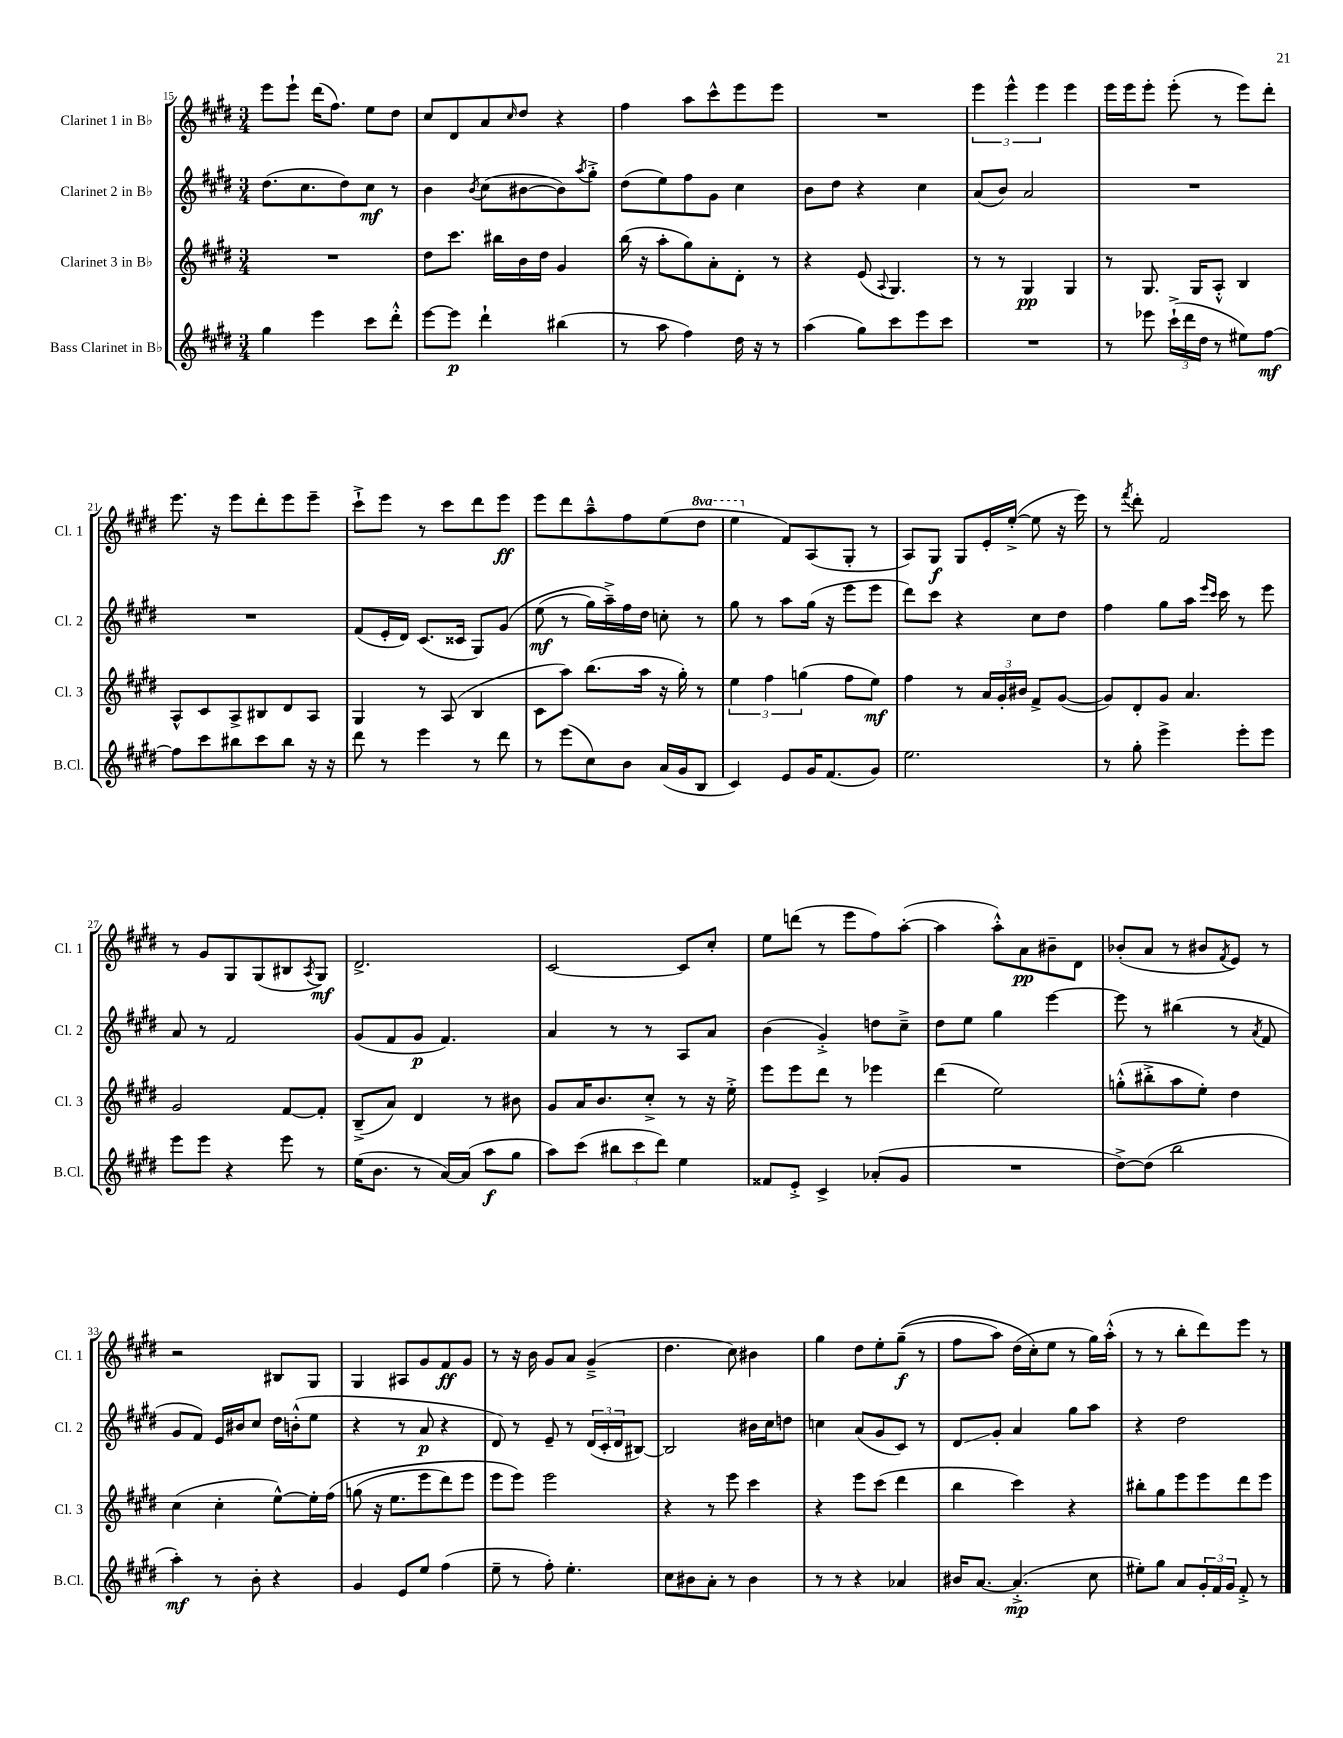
<<
\new StaffGroup <<
\new Staff = "s0" \with { instrumentName = "Clarinet 1 in Bb" shortInstrumentName = "Cl. 1" } {
    \clef treble \key e \major \numericTimeSignature \time 3/4 \set Staff.ottavationMarkups = #ottavation-simple-ordinals
    e'''8 e'''8-! dis'''16( fis''8.) e''8 dis''8 |
    cis''8 dis'8 a'8 \grace { cis''16 } dis''8 r4 |
    fis''4 a''8 cis'''8-^ e'''8 e'''8 |
    R2. |
    \tuplet 3/2 { e'''4 e'''4-^ e'''4 } e'''4 |
    e'''16 e'''16 e'''8-. e'''8-.( r8 e'''8) dis'''8-. |
    e'''8. r16 e'''8 dis'''8-. e'''8 e'''8-- |
    cis'''8-!-> e'''8 r8 cis'''8 dis'''8 e'''8\ff |
    e'''8 dis'''8 a''8---^ fis''8 e''8( \ottava #1 dis'''8 |
    e'''4 \ottava #0 fis'8) a8( gis8-. r8 |
    a8) gis8\f gis8 e'16-. e''16~-.->( e''8 r16 e'''16) |
    r8 \acciaccatura { fis'''8 } dis'''8-. fis'2 |
    r8 gis'8 gis8 gis8( bis8 \acciaccatura { a8 } gis8\mf) |
    dis'2.-> |
    cis'2~ cis'8 cis''8-. |
    e''8 d'''8( r8 e'''8 fis''8) a''8~-.( |
    a''4 a''8-.-^) a'8\pp bis'8-- dis'8 |
    bes'8-.( a'8 r8 bis'8 \acciaccatura { fis'8 } e'8) r8 |
    r2 bis8 gis8 |
    gis4 ais8 gis'8 fis'8\ff gis'8 |
    r8 r16 b'16 gis'8 a'8 gis'4--->( |
    dis''4. cis''8) bis'4 |
    gis''4 dis''8 e''8-. gis''8--\f(\( r8 |
    fis''8 a''8) dis''16( cis''16-.\) e''8 r8 gis''16) a''16-.-^( |
    r8 r8 b''8-. dis'''8) e'''8 r8 \bar "|." |
}
\new Staff = "s1" \with { instrumentName = "Clarinet 2 in Bb" shortInstrumentName = "Cl. 2" } {
    \clef treble \key e \major \numericTimeSignature \time 3/4
    dis''8.( cis''8. dis''8) cis''8\mf r8 |
    b'4 \acciaccatura { b'8 } cis''8( bis'8~ bis'8) \acciaccatura { a''8 } gis''8-.-> |
    dis''8( e''8) fis''8 gis'8 cis''4 |
    b'8 dis''8 r4 cis''4 |
    a'8( b'8) a'2 |
    R2. |
    R2. |
    fis'8( e'16-. dis'16) cis'8.( cisis'16 gis8) gis'8\( |
    e''8\mf( r8 gis''16) a''16--->\) fis''16 dis''16 c''8-. r8 |
    gis''8 r8 a''8 gis''16( r16 e'''8 e'''8 |
    dis'''8) cis'''8 r4 cis''8 dis''8 |
    fis''4 gis''8 a''16 \grace { e'''16 cis'''16 } cis'''16 r8 e'''8 |
    a'8 r8 fis'2 |
    gis'8( fis'8 gis'8\p fis'4.) |
    a'4 r8 r8 a8 a'8 |
    b'4( gis'4-.->) d''8 cis''8---> |
    dis''8 e''8 gis''4 e'''4~ |
    e'''8 r8 bis''4( r8 \acciaccatura { a'8 } fis'8 |
    gis'8 fis'8) e'16 bis'16 cis''8 dis''16 b'16-.-^( e''8 |
    r4 r8 a'8\p r4 |
    dis'8) r8 e'8-- r8 \tuplet 3/2 { dis'16( cis'16-. dis'16 } bis8~) |
    bis2 bis'16 cis''16 d''8 |
    c''4 a'8( gis'8 cis'8) r8 |
    dis'8\glissando gis'8-. a'4 gis''8 a''8 |
    r4 dis''2 \bar "|." |
}
\new Staff = "s2" \with { instrumentName = "Clarinet 3 in Bb" shortInstrumentName = "Cl. 3" } {
    \clef treble \key e \major \numericTimeSignature \time 3/4
    R2. |
    dis''8 cis'''8. bis''16 b'16 dis''16 gis'4 |
    b''16( r16 a''8-. gis''8) a'8-. dis'8-. r8 |
    r4 e'8( \appoggiatura { a8 } gis4.) |
    r8 r8 gis4\pp gis4 |
    r8 gis8. gis16 a8-.-^ b4 |
    a8-^ cis'8 a8-> bis8 dis'8 a8 |
    gis4 r8 a8( b4 |
    cis'8 a''8) b''8.( a''16 r16 gis''16-.) r8 |
    \tuplet 3/2 { e''4 fis''4 g''4( } fis''8 e''8\mf) |
    fis''4 r8 \tuplet 3/2 { a'16 gis'16-. bis'16 } fis'8-> gis'8~( |
    gis'8) dis'8-. gis'8 a'4. |
    gis'2 fis'8~ fis'8-. |
    b8--->( a'8) dis'4 r8 bis'8 |
    gis'8 a'16 b'8. cis''8-.-> r8 r16 e''16-.-> |
    e'''8 e'''8 dis'''8 r8 ees'''4 |
    dis'''4( e''2) |
    g''8-.-^( bis''8-.-> a''8 e''8-.) dis''4 |
    cis''4( cis''4-. e''8~-^) e''16-. fis''16\( |
    g''8( r16 e''8. e'''8 dis'''8) e'''8 |
    e'''8 e'''8\) e'''2 |
    r4 r8 e'''8 cis'''4 |
    r4 e'''8 cis'''8( dis'''4 |
    b''4 cis'''4) r4 |
    bis''8-. gis''8 e'''8 e'''8 dis'''8 e'''8 \bar "|." |
}
\new Staff = "s3" \with { instrumentName = "Bass Clarinet in Bb" shortInstrumentName = "B.Cl." } {
    \clef treble \key e \major \numericTimeSignature \time 3/4
    gis''4 e'''4 cis'''8 dis'''8-.-^ |
    e'''8~ e'''8\p dis'''4-! bis''4( |
    r8 a''8 fis''4) dis''16 r16 r8 |
    a''4( gis''8) cis'''8 e'''8 cis'''8 |
    R2. |
    r8 ees'''8 \tuplet 3/2 { cis'''16-!->( dis'''16 dis''16 } r8 eis''8) fis''8~\mf |
    fis''8 cis'''8 bis''8 cis'''8 bis''8 r16 r16 |
    dis'''8 r8 e'''4 r8 dis'''8 |
    r8 e'''8( cis''8) b'8 a'16( gis'16 b8 |
    cis'4) e'8 gis'16 fis'8.( gis'8) |
    e''2. |
    r8 gis''8-. e'''4-> e'''8-. e'''8 |
    e'''8 e'''8 r4 e'''8 r8 |
    e''16( b'8. r8 a'16~) a'16( a''8\f gis''8 |
    a''8) cis'''8( \tuplet 3/2 { bis''8 cis'''8 dis'''8) } e''4 |
    fisis'8 e'8-.-> cis'4-> aes'8-.( gis'8 |
    R2. |
    dis''8~->) dis''8( b''2 |
    a''4-.\mf) r8 b'8-. r4 |
    gis'4 e'8 e''8 fis''4( |
    e''8-- r8 fis''8-.) e''4.-. |
    cis''8 bis'8 a'8-. r8 bis'4 |
    r8 r8 r4 aes'4 |
    bis'16 a'8.~ a'4.-.->\mp( cis''8 |
    eis''8-.) gis''8 a'8 \tuplet 3/2 { gis'16-. fis'16 gis'16 } fis'8-.-> r8 \bar "|." |
}
>>
>>
\layout { \context { \Score currentBarNumber = #15 } }
